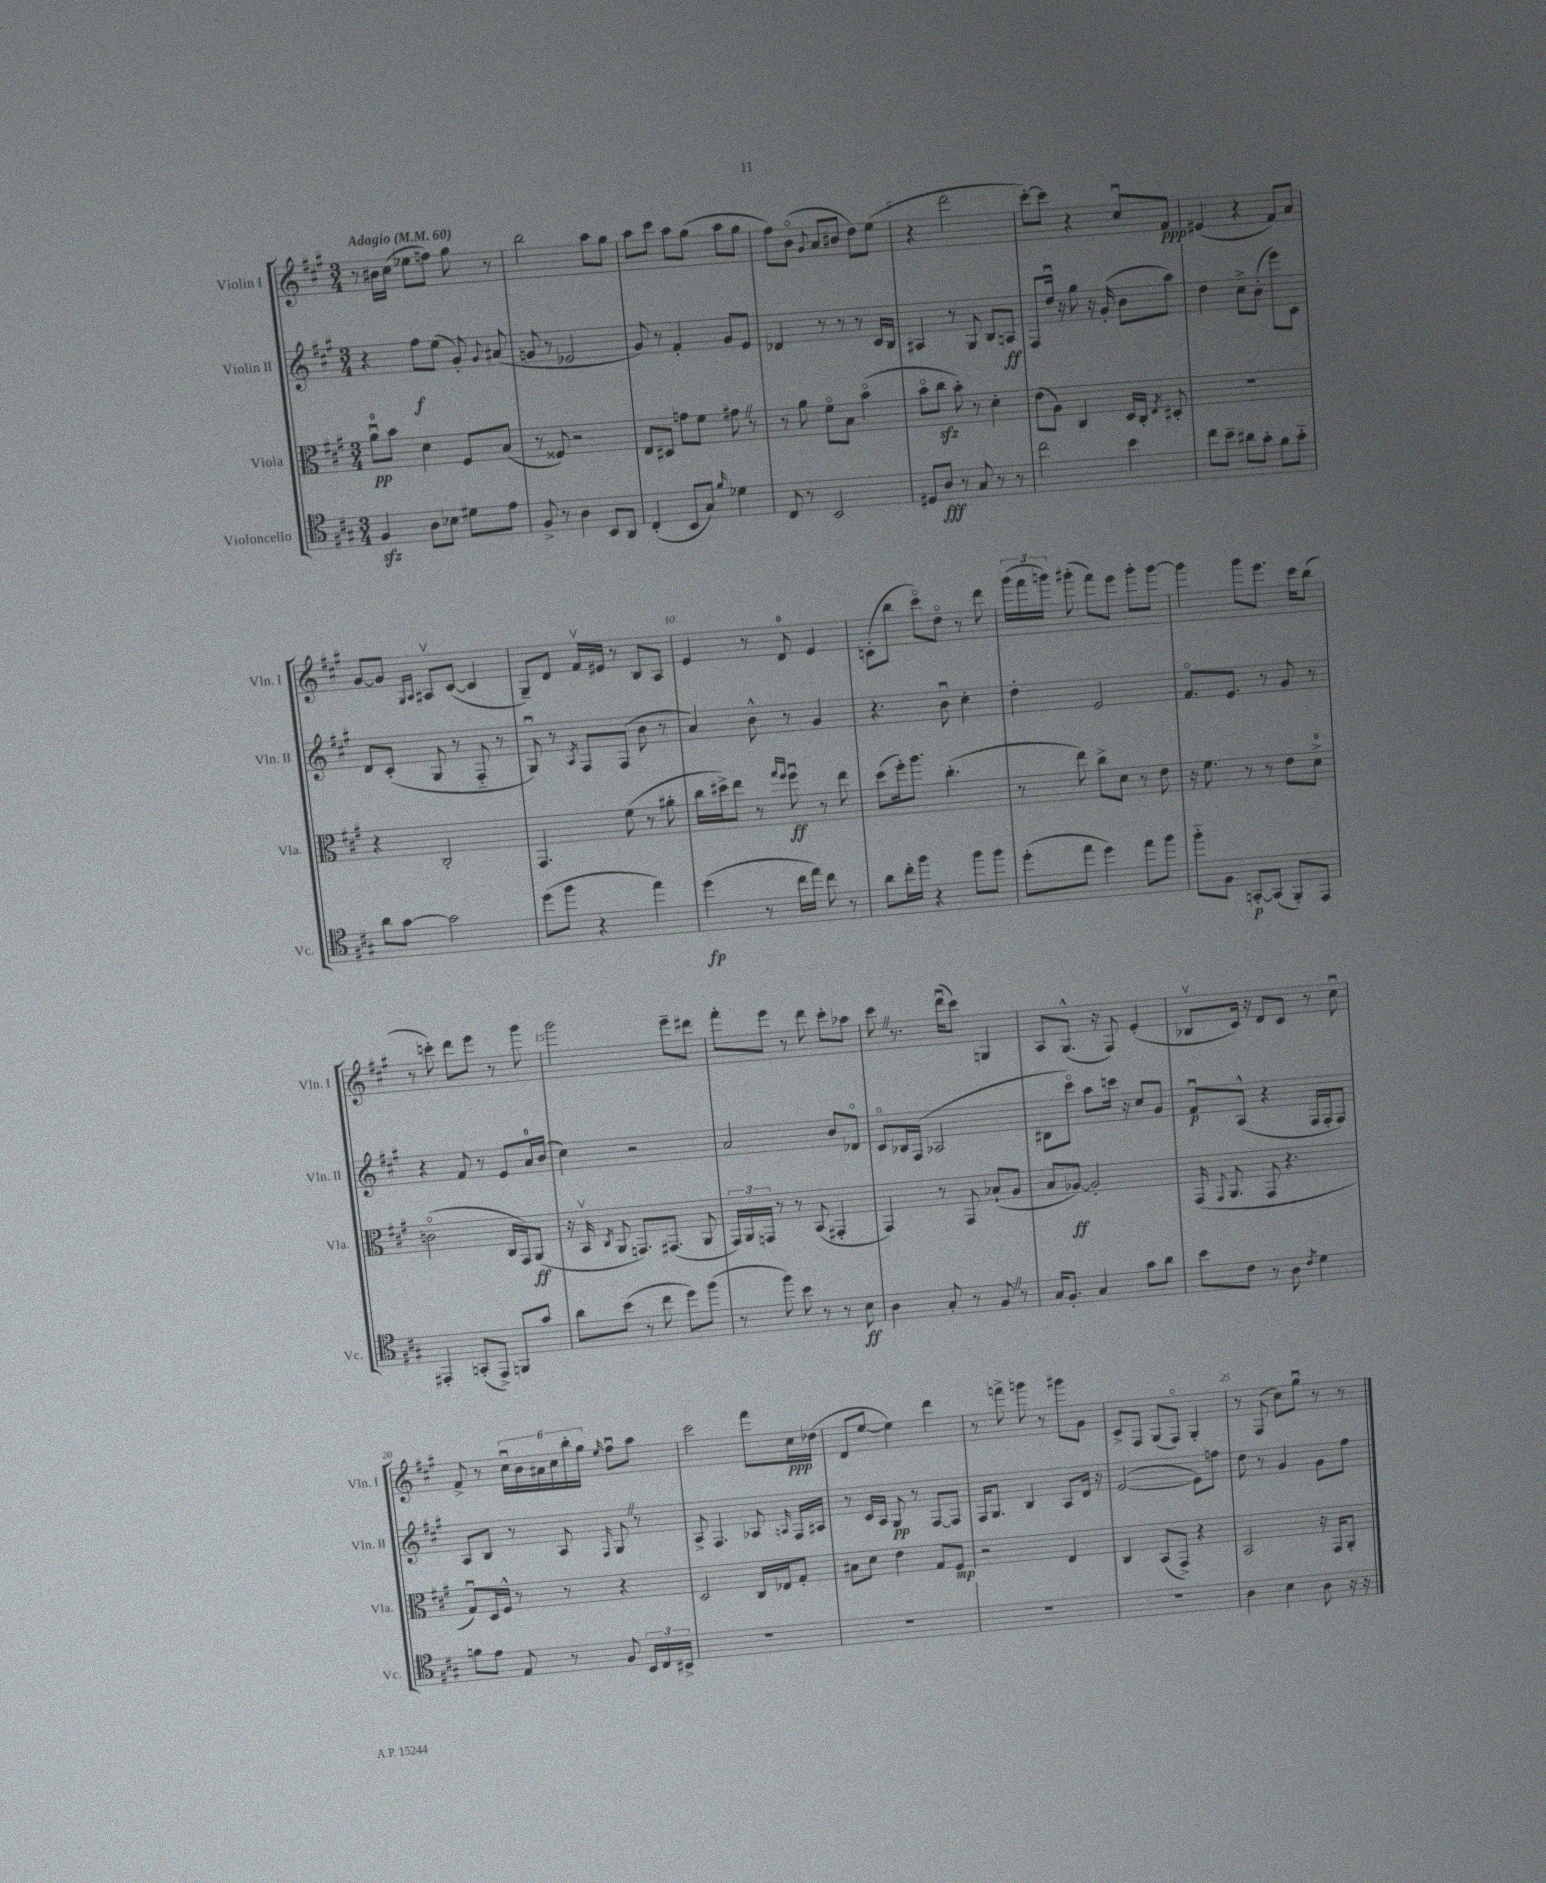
<<
\new StaffGroup <<
\new Staff = "s0" \with { instrumentName = "Violin I" shortInstrumentName = "Vln. I" } {
    \clef treble \key a \major \numericTimeSignature \time 3/4 \tempo "Adagio" 4 = 60
    \autoBeamOff r8 bis'16[ cis''16]( ees''8[ f''8]) gis''8 r8 |
    b''2 a''8[ gis''8] |
    a''8[ cis'''8] a''8[ gis''8]( a''8[ gis''8] |
    fis''8[) b'8]\flageolet( \appoggiatura { gis'8 } a'8[ bis'8] d''8[) e''8]( |
    r4 d'''2 |
    cis'''8[~-.) cis'''8] r4 cis''8[\downbow fis'8]\ppp |
    eis'4( r4 fis'8[) a'8] |
    gis'8[~ gis'8] \grace { gis16[ a16] } ais8[\upbow cis'8]~( cis'4 |
    gis8[--) d'8] fis'16[\upbow eis'16] r8 b8[ a8] |
    e'4 r8 d'8-0 e'4 |
    c'8[-.( b''8] cis'''8[\flageolet) d''8]\flageolet r8 d'''8 |
    \tuplet 3/2 { gis'''16[( fis'''16 g'''16]) } gis'''8-.( fis'''8[) e'''8] gis'''8[-. gis'''8]~ |
    gis'''4 gis'''8[ e'''8.] cis'''16[ b''8]( |
    r8 c'''8-.) d'''8[ e'''8] r8 gis'''8 |
    gis'''2 e'''8[-- dis'''8] |
    fis'''8[-. e'''8] r8 d'''8 cis'''8[-. aes''8] |
    cis'''8 \once \override BreathingSign.text = \markup { \musicglyph "scripts.caesura.straight" } \breathe r8. d'''16[\downbow( cis'''8]) g4 |
    a8[ gis8.]-^( r16 fis8) e'4-.( |
    bes8[\upbow cis'16]) r16 d'8[ cis'8] r8 cis''8\downbow |
    fis'8-> r8 \tuplet 6/4 { cis''16[\downbow b'16 ais'16 cis''16 b''16-. gis''16] } \grace { e''16 } fis''8[\downbow a''8] |
    cis'''2 fis'''8[ cis''16\ppp des''16]( |
    d'8[ e''8]~ e''4) d'''4 |
    r8 f'''8-> g'''8 r8 gis'''8[ gis'8] |
    cis'8[-> fis8] gis8[( fis8]\flageolet) gis4-. |
    r8 fis8( cis''8[) gis''8]\downbow r8 r8 \bar "|." |
}
\new Staff = "s1" \with { instrumentName = "Violin II" shortInstrumentName = "Vln. II" } {
    \clef treble \key a \major \numericTimeSignature \time 3/4
    \autoBeamOff r4 fis''8[\f e''8]( gis'8-.) \appoggiatura { gis'8 } ais'8( |
    g'8 r8 ees'2 |
    gis'8) r8 fis'4-. gis'8[ e'8] |
    des'4 r8 r8 r8 cis'16[ b16] |
    ais4 r8 gis8 b8[ a8]\ff |
    fis8[ d''16]\downbow r16 gis''8 r16 gis'16-.( b'8[ a''8]) |
    d''4 cis''8[-> b'8]-.( e'''8[) cis'8] |
    d'8[ cis'8]-.( gis8 r8 fis8-_ r8 |
    gis8\downbow) r8 \acciaccatura { a8 } fis8[ fis8]( b'8 r8 |
    a'4) b'8-^ r8 gis'4 |
    r4. b'8\downbow cis''4-. |
    d''4-. e'2 |
    fis'8.[\flageolet e'8.] r8 gis'8 r8 |
    r4 fis'8 r8 e'8[ a'16-0 b'16]( |
    cis''4) r2 |
    a'2 b'8[ des'8]\flageolet |
    cis'8[\flageolet bes16 fis16]( aes2 |
    bis8[ cis'''8]\flageolet) a''8[ c'''16] r16 cis''8[ gis'8] |
    fis'8[\downbow\p a8]-^( r4 fis16[ fis16-. fis8]) |
    a8[ b8] r8 a8 \grace { fis16 } gis8 \once \override BreathingSign.text = \markup { \musicglyph "scripts.caesura.straight" } \breathe r8 |
    a8-> fis4. aes8 \grace { a16 } fis16[ ais16] |
    r8 cis'16[ a16] gis8\pp r8 fis8[~ fis8] |
    fis16[ gis8.] b4 a8[ d'16] r16 |
    e'2~( e'8[) f''8] |
    d''8 r8 gis'4 gis'8[ fis''8] \bar "|." |
}
\new Staff = "s2" \with { instrumentName = "Viola" shortInstrumentName = "Vla." } {
    \clef alto \key a \major \numericTimeSignature \time 3/4
    \autoBeamOff a'8[-0\downbow\pp b'8] d'4 fis8[ b8]( |
    r8 fisis8) r2 |
    e8[ dis8] g'8[ fis'8] gis'8 \once \override BreathingSign.text = \markup { \musicglyph "scripts.caesura.straight" } \breathe r8 |
    r8 a'8 fis'8[\flageolet b8] b'4\flageolet( |
    b'8[\flageolet cis''8]\sfz b'8-.) r8 d'4-. |
    e'8[( a8]) cis4 d16[ cis16]-. \acciaccatura { e8 } dis8-. |
    R2. |
    r4 cis2-. |
    gis,4. fis'8( r8 ais'8-. |
    cis''16[ dis''16->) e''8] r8 \grace { gis''16[ fis''16] } fis''8\downbow\ff r8 e''8 |
    d''8[( fis''16-.) a''8.] cis''4.-.( |
    r8 e''8) cis''8[-> d'8] r8 e'8 |
    r16 fis'8. r8 r8 e'8[ d'8]-0-> |
    c'2\flageolet( cis16[ gis,16) a,8]\ff( |
    r16 b,16\upbow \acciaccatura { cis8 } a,8 g,8.[) gis,8.]( a,8 |
    \tuplet 3/2 { gis,16[) a,16 g,16] } r8 r8 b,8( gis,4-. |
    gis,4) r8 gis,8 bes8[-!( a8] |
    b8[ aes8]~\ff) aes2-. |
    gis,16( \appoggiatura { gis,8 } a,8. gis,8 r4. |
    gis8[\downbow) d16 fis16]-^ r8 r8 r4 |
    d2 cis16[ ees16 gis8]-. |
    bis8[ d'8] e'4 gis8[ fis8]\mp |
    r2 e4 |
    cis4 b,8[( gis,8]->) r4 |
    b,2 r16 gis,16[ a,8]-. \bar "|." |
}
\new Staff = "s3" \with { instrumentName = "Violoncello" shortInstrumentName = "Vc." } {
    \clef tenor \key a \major \numericTimeSignature \time 3/4
    \autoBeamOff fis4\sfz a8[ bes8] dis'8[ e'8] |
    fis8-> r8 a4 b,8[ a,8] |
    cis4-.( b,8[ gis8]) \grace { fis'16 } des'4 |
    cis8 r8 b,2 |
    dis8[ a8]\fff r8 gis8 r8 r8 |
    cis''2 b'4 |
    cis''8[ b'8]-- ais'8[ gis'8]-. fis'8[ gis'8]-_ |
    a'8[ gis'8]~ gis'2 |
    d''8[( fis''8] r4 e''4) |
    d''4\fp( r8 cis''16[ e''16]) cis''8 r8 |
    a'8[ cis''16-. fis''16] r4 fis''8[ fis''8] |
    d''8[-.( e''8] d''4) e''8[ fis''8] |
    fis''8[-_ fis8] g,8[~-.\p g,8]( fis,8[-.) e,8] |
    eis,4-. g,8[-.( eis,8]->) f,8[ gis'8] |
    a'8[ b'8]( r8 cis''8 d''8[) fis''8]( |
    r8 fis''8) b'8 r8 r8 b8\ff |
    a4 gis8-. r8 fis8 \once \override BreathingSign.text = \markup { \musicglyph "scripts.caesura.straight" } \breathe r8 |
    gis16[ fis8.]-. gis4 gis'8[ a'8] |
    b'8[ cis'8] r8 a8 \acciaccatura { cis'8 } d'4 |
    f'8[ e'8] e8 r8 fis8 \tuplet 3/2 { b,16[ cis16 bis,16]-> } |
    R2. |
    R2. |
    R2. |
    R2. |
    a4 b4 a8 r16 r16 \bar "|." |
}
>>
>>
\layout { \context { \Score \override BarNumber.break-visibility = ##(#f #t #t) barNumberVisibility = #(every-nth-bar-number-visible 5) } }
